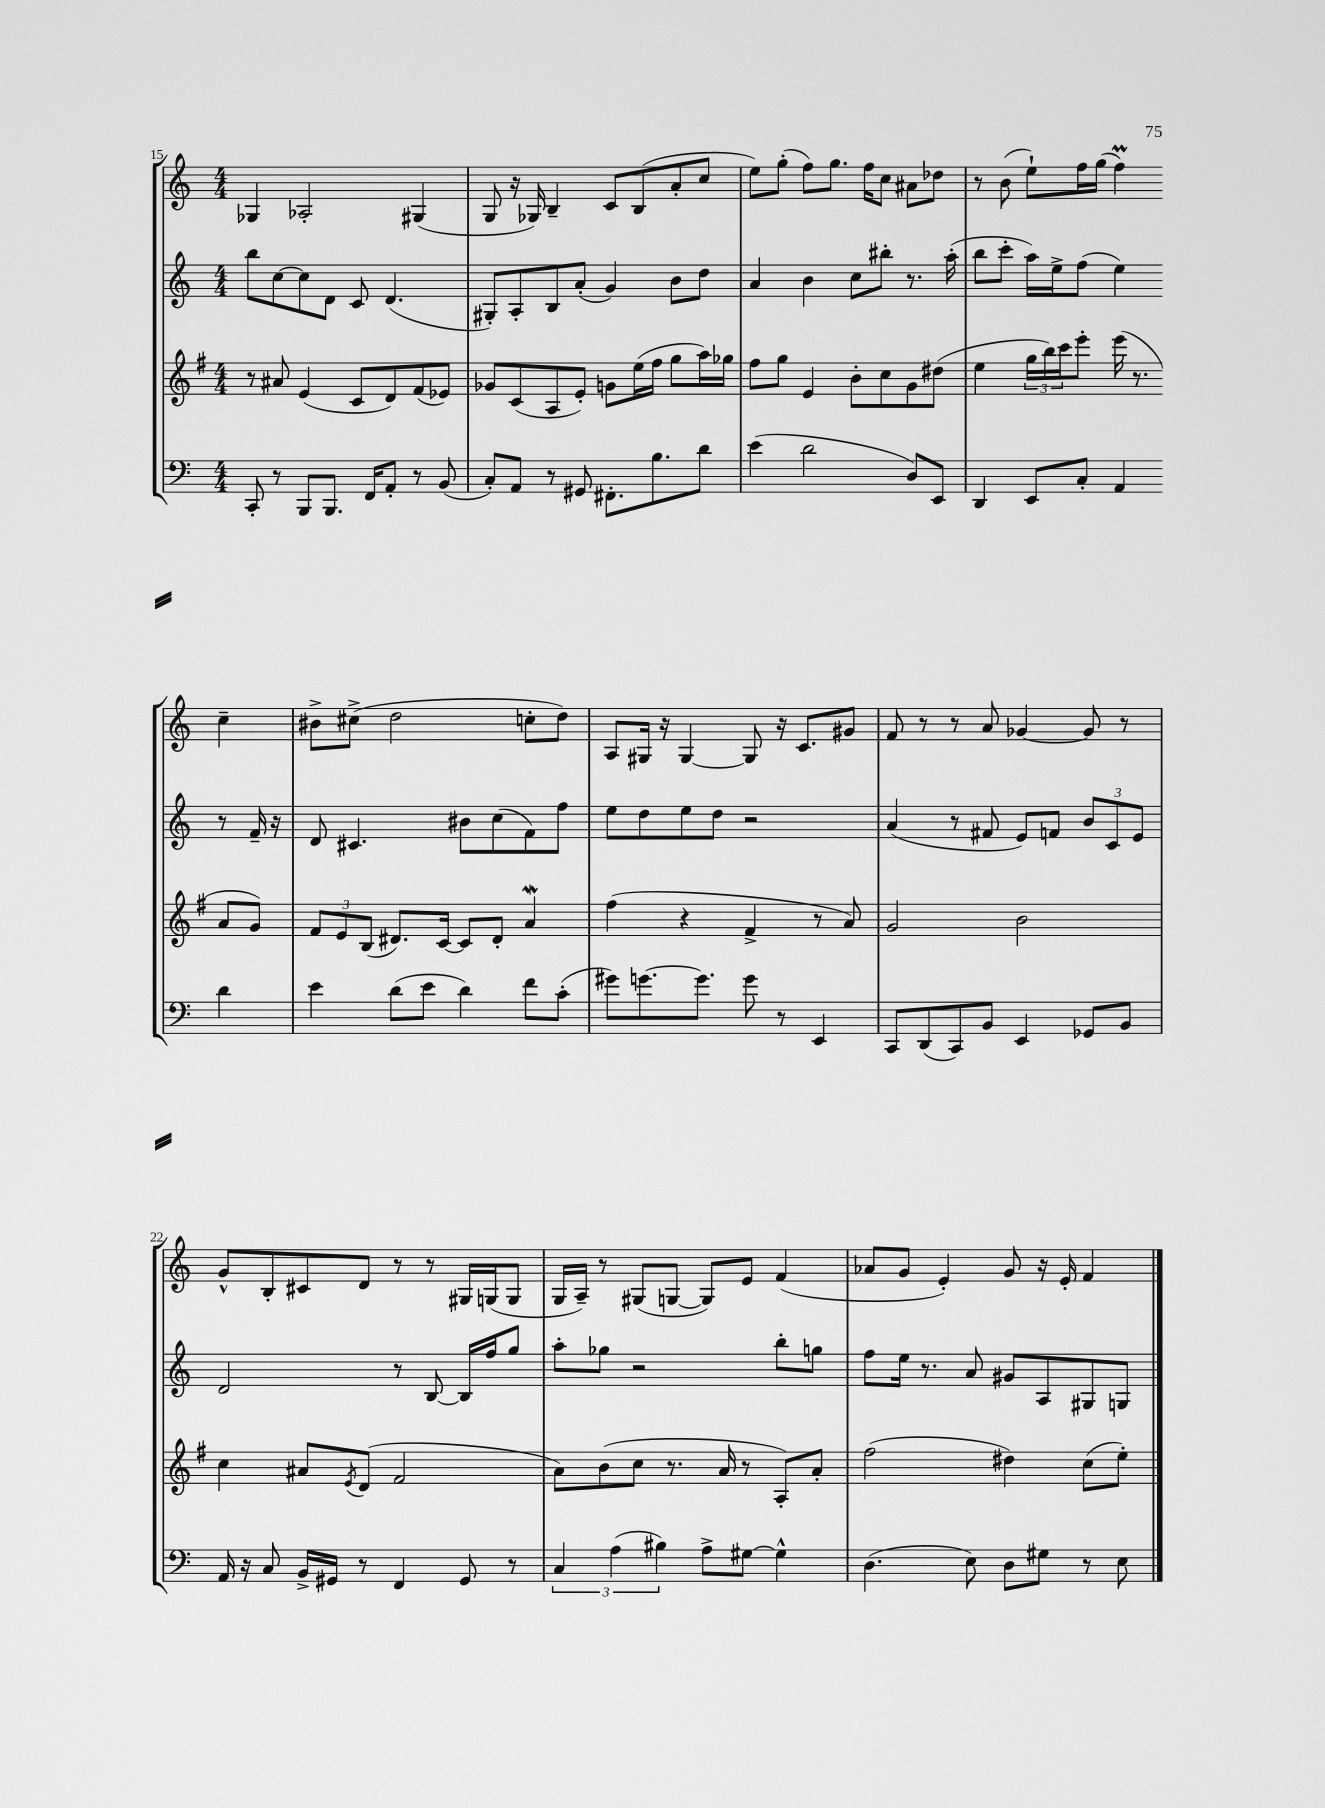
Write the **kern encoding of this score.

**kern	**kern	**kern	**kern
*staff4	*staff3	*staff2	*staff1
*clefF4	*clefG2	*clefG2	*clefG2
*k[]	*k[f#]	*k[]	*k[]
*M4/4	*M4/4	*M4/4	*M4/4
8CC'	8r	8bb	4G-
8r	8a#	[8cc	.
8BBB	(4e	8cc]	2A-'
8.BBB	.	8d	.
.	8c	8c	.
16FF	.	.	.
8AA'	8d)	(4.d	.
8r	(8f#	.	(4G#
(8BB	8e-)	.	.
=	=	=	=
8C')	8g-	8G#')	8G
8AA	(8c	8A'	16r
.	.	.	16G-)
8r	8A	8B	4B~
8GG#	8e')	(8a'	.
8.FF#'	8g	4g)	8c
.	(16ee	.	(8B
8.B	16ff#	.	.
.	8gg	8b	8a'
8d	16aa)	8dd	8cc
.	16gg-	.	.
=	=	=	=
(4e	8ff#	4a	8ee)
.	8gg	.	(8gg'
2d	4e	4b	8ff)
.	.	.	8.gg
.	8b'	8cc	.
.	.	.	16ff
.	8cc	8bb#'	8cc
8D)	8g	8.r	8a#
8EE	(8dd#	.	8dd-
.	.	(16aa'	.
=	=	=	=
4DD	4ee	8bb	8r
.	.	8ccc'	(8b
8EE	24gg	16aa)	8ee`)
.	24bb)	.	.
.	.	16ee^	.
.	24ccc	.	.
8C'	8eee'	(8ff	16ff
.	.	.	(16gg
4AA	(16eee	4ee)	4ff)
.	8.r	.	.
4d	8a	8r	4cc~
.	8g)	16f~	.
.	.	16r	.
=	=	=	=
4e	12f#	8d	8b#^
.	12e	.	.
.	.	4.c#	(8cc#^
.	(12B	.	.
(8d	8.d#)	.	2dd
8e	.	.	.
.	[16c	.	.
4d)	8c]	8b#	.
.	8d#'	(8cc	.
8f	4a	8f)	8cc'
(8c'	.	8ff	8dd)
=	=	=	=
8g#)	(4ff#	8ee	8A
[8.g	.	8dd	16G#
.	.	.	16r
.	4r	8ee	[4G#
8.g]	.	.	.
.	.	8dd	.
8g	4f#^	2r	8G#]
8r	.	.	16r
.	.	.	8.c
4EE	8r	.	.
.	8a)	.	8g#
=	=	=	=
8CC	2g	(4a	8f
(8DD	.	.	8r
8CC)	.	8r	8r
8BB	.	8f#	8a
4EE	2b	8e)	[4g-
.	.	8f	.
8GG-	.	12b	8g-]
.	.	12c	.
8BB	.	.	8r
.	.	12e	.
=	=	=	=
16AA	4cc	2d	8g^^
16r	.	.	.
8C	.	.	8B'
16BB^	8a#	.	8c#
16GG#	.	.	.
.	8qe	.	.
8r	(8d	.	8d
4FF	2f#	8r	8r
.	.	[8B	8r
8GG#	.	16B]	16G#
.	.	16ff	(16G
8r	.	8gg	8G
=	=	=	=
6C	8a)	8aa'	16G
.	.	.	16A~)
.	(8b	8gg-	8r
(6A	.	.	.
.	8cc	2r	(8G#
6B#)	.	.	.
.	8.r	.	[8G
8A^	.	.	8G])
.	16a	.	.
[8G#	8r	.	8e
4G#^^]	8A')	8bb'	(4f
.	8a'	8gg	.
=	=	=	=
(4.D	(2ff#	8ff	8a-
.	.	16ee	8g
.	.	8.r	.
.	.	.	4e')
8E)	.	8a	.
8D	4dd#)	8g#	8g
8G#	.	8A	16r
.	.	.	16e'
8r	(8cc	8G#	4f
8E	8ee')	8G	.
==	==	==	==
*-	*-	*-	*-
